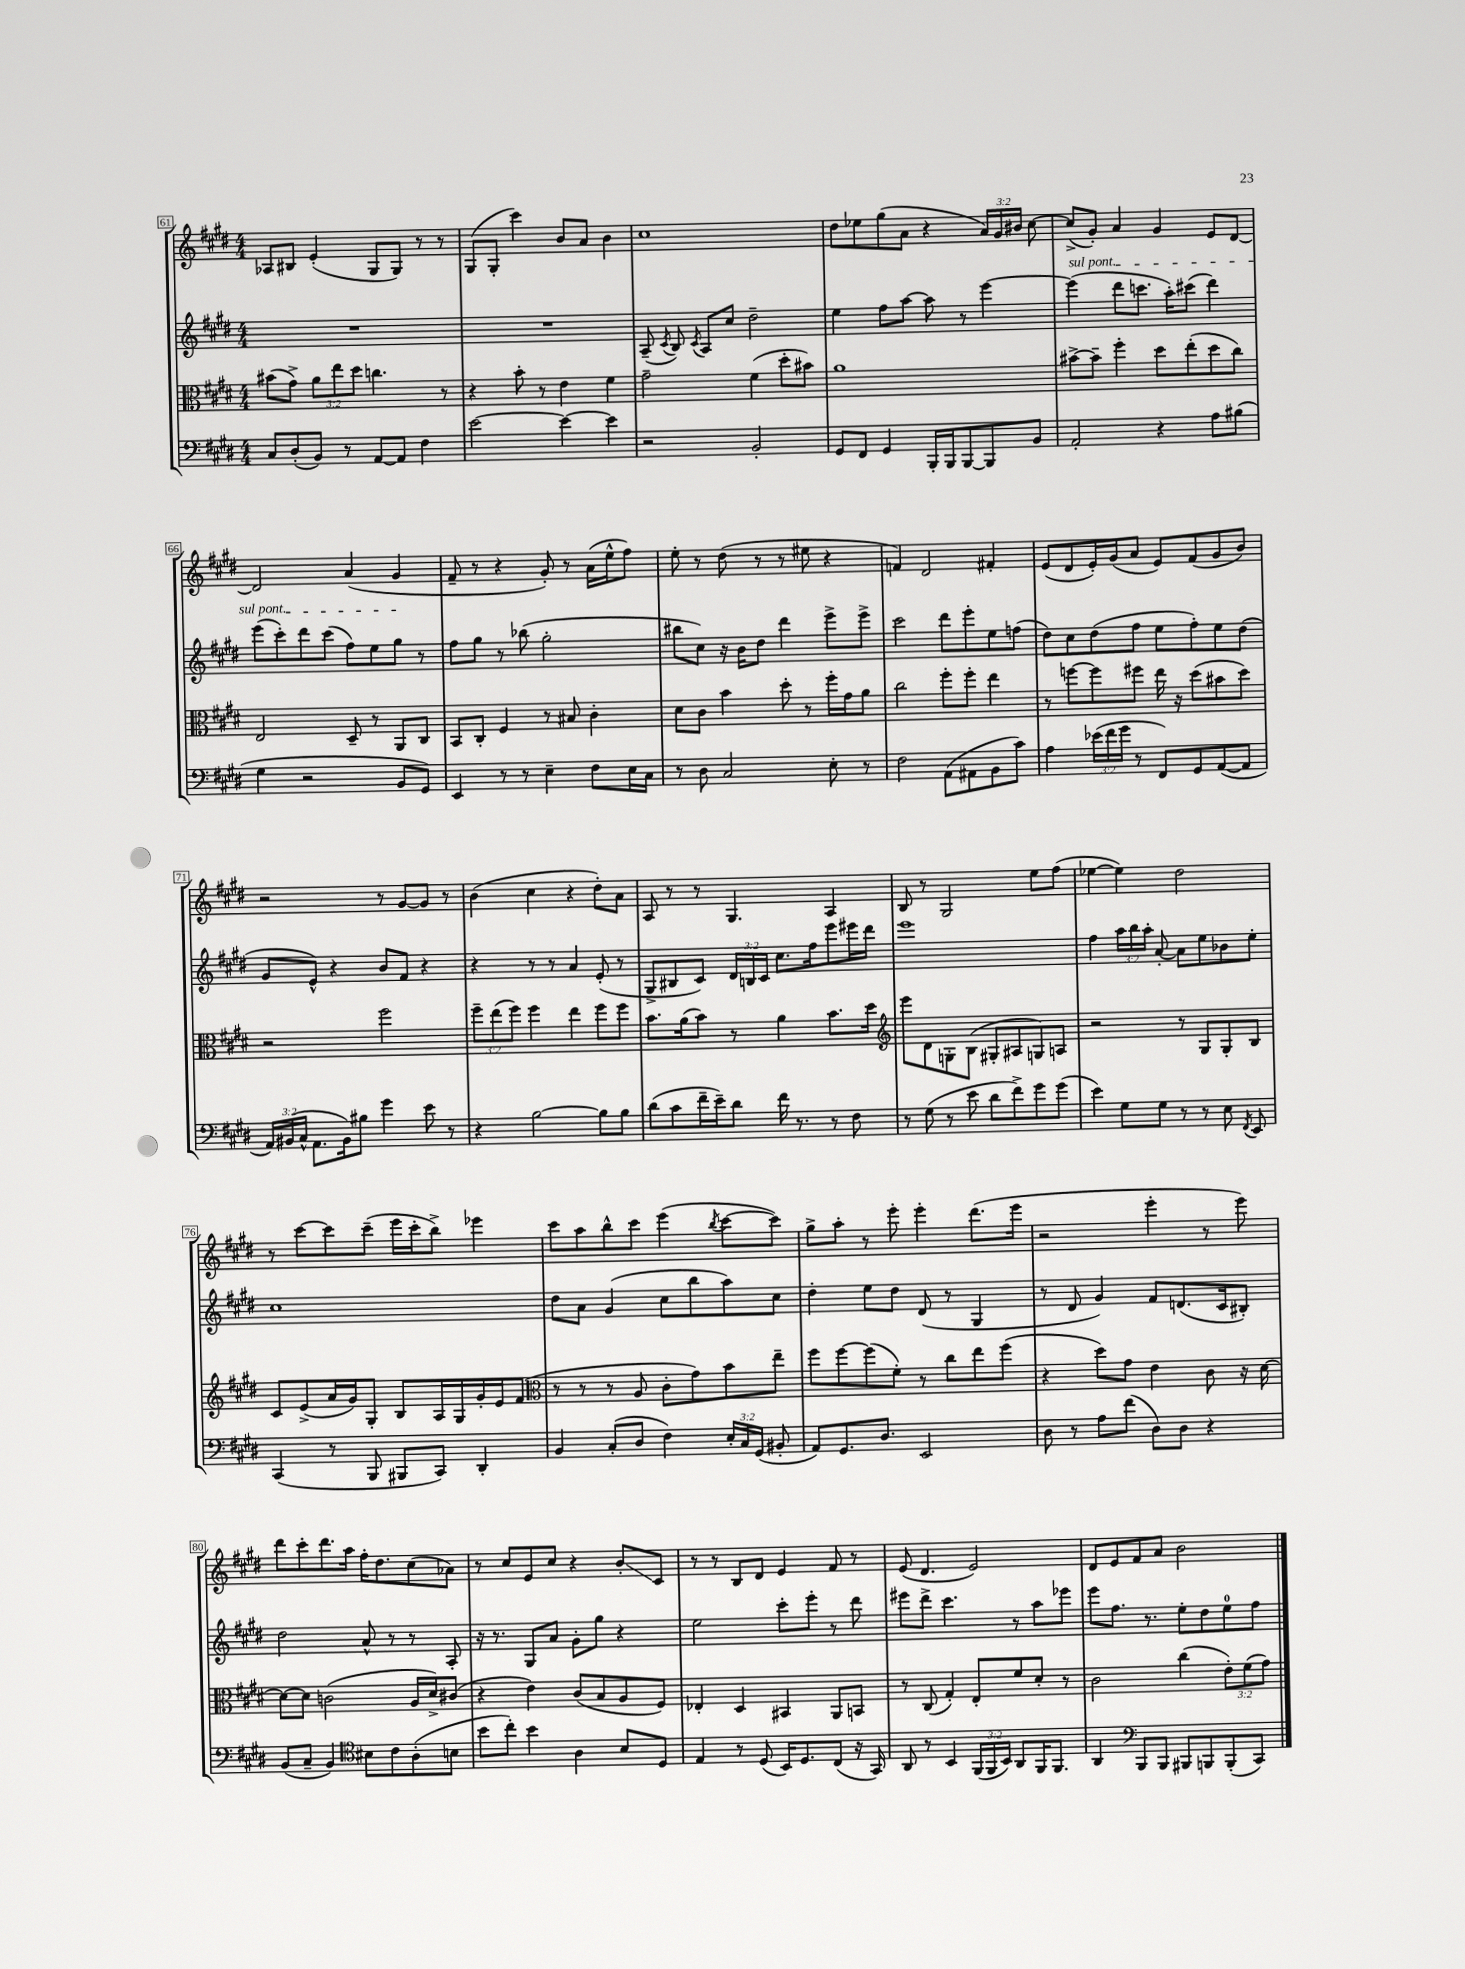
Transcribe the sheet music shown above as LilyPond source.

<<
\new StaffGroup <<
\new Staff = "s0" {
    \clef treble \key e \major \numericTimeSignature \time 4/4 \override Staff.TupletNumber.text = #tuplet-number::calc-fraction-text
    \autoBeamOff aes8[ bis8] e'4-.( gis8[ gis8]) r8 r8 |
    gis8[( gis8]-. cis'''4) b'8[ a'8] b'4 |
    cis''1 |
    dis''8[ ees''8 gis''8( a'8] r4 \tuplet 3/2 { a'16[) gis'16 bis'16] } cis''8~ |
    cis''8[->( gis'8]-.) a'4 gis'4 e'8[ dis'8]~ |
    dis'2 a'4( gis'4 |
    fis'8-- r8 r4 gis'8-.) r8 a'16[( e''16-^ fis''8]) |
    e''8-. r8 dis''8( r8 r8 eis''8 r4 |
    f'4) dis'2 fis'4-. |
    e'8[( dis'8 e'16-.) gis'16( a'8] e'8[) fis'8( gis'8 b'8]) |
    r2 r8 gis'8[~ gis'8] r8 |
    b'4( cis''4 r4 dis''8[-.) a'8] |
    a8 r8 r8 gis4. a4 |
    b8 r8 gis2 e''8[ fis''8]( |
    ees''4~ ees''4) dis''2 |
    r8 cis'''8[~ cis'''8 cis'''8]--( e'''16[ cis'''16-. b''8]->) ees'''4 |
    cis'''8[ a''8 b''8-^ cis'''8] e'''4( \acciaccatura { b''8 } cis'''8[~ cis'''8]) |
    gis''8[-> a''8]-. r8 e'''8-. e'''4-. dis'''8.[( e'''16] |
    r2 e'''4-. r8 e'''8) |
    dis'''8[ cis'''8-. dis'''8. a''16] fis''16[-. dis''8. cis''8( aes'8]) |
    r8 cis''8[ e'8 cis''8] r4 b'8[-.\glissando cis'8] |
    r8 r8 b8[ dis'8] e'4 fis'8 r8 |
    e'8( dis'4. e'2) |
    dis'8[ e'8 fis'8 a'8] b'2 \bar "|." |
}
\new Staff = "s1" {
    \clef treble \key e \major \numericTimeSignature \time 4/4 \override Staff.TupletNumber.text = #tuplet-number::calc-fraction-text
    \autoBeamOff R1 |
    R1 |
    a8--( \acciaccatura { cis'8 } b8) \acciaccatura { cis'8 } a8[ cis''8] dis''2-- |
    e''4 fis''8[ a''8]~ a''8 r8 e'''4~ |
    \once \override TextSpanner.bound-details.left.text = \markup { \italic "sul pont." } e'''4\startTextSpan( dis'''8[ c'''8.] a''16[-.) cis'''8]( dis'''4) |
    e'''8[( cis'''8-.) dis'''8 cis'''8]( fis''8[) e''8 gis''8]\stopTextSpan r8 |
    fis''8[ gis''8] r8 bes''8( gis''2-. |
    bis''8[ cis''8]) r16 b'16[ dis''8] dis'''4 e'''8[-> e'''8]-> |
    cis'''2 dis'''8[ e'''8-. e''8 f''8]( |
    dis''8[) cis''8 dis''8( fis''8] e''8[ fis''8-.) e''8 dis''8]( |
    gis'8[ e'8]-^) r4 b'8[ fis'8] r4 |
    r4 r8 r8 a'4 e'8-.( r8 |
    gis8[-> bis8 cis'8]) \tuplet 3/2 { dis'16[ b16 cis'16] } cis''8.[ fis''16 e'''8 eis'''16 dis'''16] |
    e'''1 |
    fis''4 \tuplet 3/2 { a''16[ b''16 a''16]-. } a'8~-. a'8[ e''8 bes'8 e''8]-. |
    cis''1 |
    dis''8[ a'8] gis'4( cis''8[ b''8 a''8) cis''8] |
    dis''4-. e''8[ dis''8] dis'8( r8 gis4 |
    r8 dis'8 gis'4) fis'8[ d'8.( cis'16 bis8]-.) |
    dis''2 a'8-^ r8 r8 a8-. |
    r16 r8. gis8[ a'8] gis'8[-. gis''8] r4 |
    e''2 cis'''8[-. e'''8]-. r8 dis'''8 |
    eis'''8[ dis'''8]-> cis'''4. r8 a''8[ ees'''8] |
    e'''8[ fis''8.] r8. e''8[-. dis''8 e''8-0 fis''8] \bar "|." |
}
\new Staff = "s2" {
    \clef alto \key e \major \numericTimeSignature \time 4/4 \override Staff.TupletNumber.text = #tuplet-number::calc-fraction-text
    \autoBeamOff bis'8[( gis'8]->) \tuplet 3/2 { a'8[ e''8 dis''8] } c''4. r8 |
    r4 b'8-. r8 e'4 fis'4 |
    gis'2-- fis'4( dis''8[-. bis'8]) |
    a'1 |
    bis'8[~-> bis'8]-- fis''4-. dis''8[ e''8-.( dis''8 cis''8]) |
    e2 dis8-- r8 a,8[ cis8] |
    b,8[ cis8]-. fis4 r8 bis8 cis'4-. |
    dis'8[ cis'8] b'4 dis''8-. r8 fis''16[-. gis'16 a'8] |
    cis''2 fis''8[-. fis''8]-. e''4 |
    r8 f''8[~ f''8 fis''8] e''16 r16 dis''8[( bis'8 dis''8]) |
    r2 fis''2 |
    \tuplet 3/2 { fis''8[-- e''8( fis''8]) } fis''4 e''4 fis''8[ fis''8] |
    b'8.[ a'16( b'8]) r8 a'4 b'8.[ dis''16] |
    \clef treble e'''8[ dis'8 g8-. b8]( gis8[-. ais8 g8) a8] |
    r2 r8 gis8[ gis8-. b8] |
    cis'8[ e'8->( a'16 gis'16) gis8]-. b8[ a16 gis16 gis'16-. e'16 fis'8]( |
    \clef alto r8 r8 r8 a8 cis'8[-. gis'8) b'8 e''8]-- |
    fis''8[ fis''8~ fis''8( fis'8]-.) r8 cis''8[ e''8 fis''8]( |
    r4 dis''8[) gis'8] e'4 cis'8 r16 dis'16~ |
    dis'8[~ dis'8] c'2( a16[ dis'16->) cis'8]( |
    r4 e'4) cis'8[( b8 a8 fis8]) |
    ees4-. dis4 bis,4 a,8[ b,8] |
    r8 cis8( gis4-.) e8[-. fis'8 dis'8]-. r8 |
    cis'2 cis''4( \tuplet 3/2 { e'8[-.) fis'8( gis'8]) } \bar "|." |
}
\new Staff = "s3" {
    \clef bass \key e \major \numericTimeSignature \time 4/4 \override Staff.TupletNumber.text = #tuplet-number::calc-fraction-text
    \autoBeamOff cis8[ dis8-.( b,8]) r8 a,8[~ a,8] fis4 |
    e'2~ e'4~ e'4 |
    r2 b,2-. |
    gis,8[ fis,8] gis,4 b,,16[-. b,,16 b,,8~ b,,8 b,8] |
    a,2-. r4 a8[ bis8]( |
    gis4 r2 b,8[ gis,8]) |
    e,4 r8 r8 e4-- fis8[ e16 cis16] |
    r8 dis8 cis2 e8-. r8 |
    fis2 a,8[( ais,8 b,8 cis'8]) |
    a4 \tuplet 3/2 { ees'16[( fis'16 gis'16] } r8 fis,8[) gis,8 a,8~( a,8] |
    \tuplet 3/2 { a,16[) bis,16( cis16]-^ } a,8.[ bis,16) bis8] gis'4 e'8 r8 |
    r4 b2~ b8[ b8] |
    dis'8[( cis'8 fis'16-- e'16--) dis'8] fis'16 r8. r8 fis8 |
    r8 gis8( r8 e'8 dis'8[ fis'8->) gis'8 gis'8]( |
    e'4) gis8[ gis8] r8 r8 e8 \acciaccatura { fis,8 } e,8 |
    cis,4( r8 b,,8 bis,,8[ cis,8]) dis,4-. |
    b,4 cis8[-.( dis8] fis4) \tuplet 3/2 { e16[-. cis16 gis,16]( } bis,8-. |
    a,8[) gis,8. dis8.] e,2 |
    dis8 r8 a8[ fis'8]( dis8[) dis8] r4 |
    b,8[( cis8]-- b,4) \clef tenor bis8[ cis'8 a8-.( b8] |
    b'8[ cis''8]-.) b'4 a4 b8[ dis8] |
    e4 r8 dis8( b,16[) dis8. cis8]( r16 gis,16) |
    a,8 r8 b,4 \tuplet 3/2 { fis,16[( fis,16 b,16]) } a,8[ fis,16 fis,8.] |
    a,4 \clef bass b,,8[ b,,8] bis,,8[ b,,8 b,,8-.( cis,8]) \bar "|." |
}
>>
>>
\layout { \context { \Score currentBarNumber = #61 \override BarNumber.stencil = #(make-stencil-boxer 0.1 0.3 ly:text-interface::print) } }
